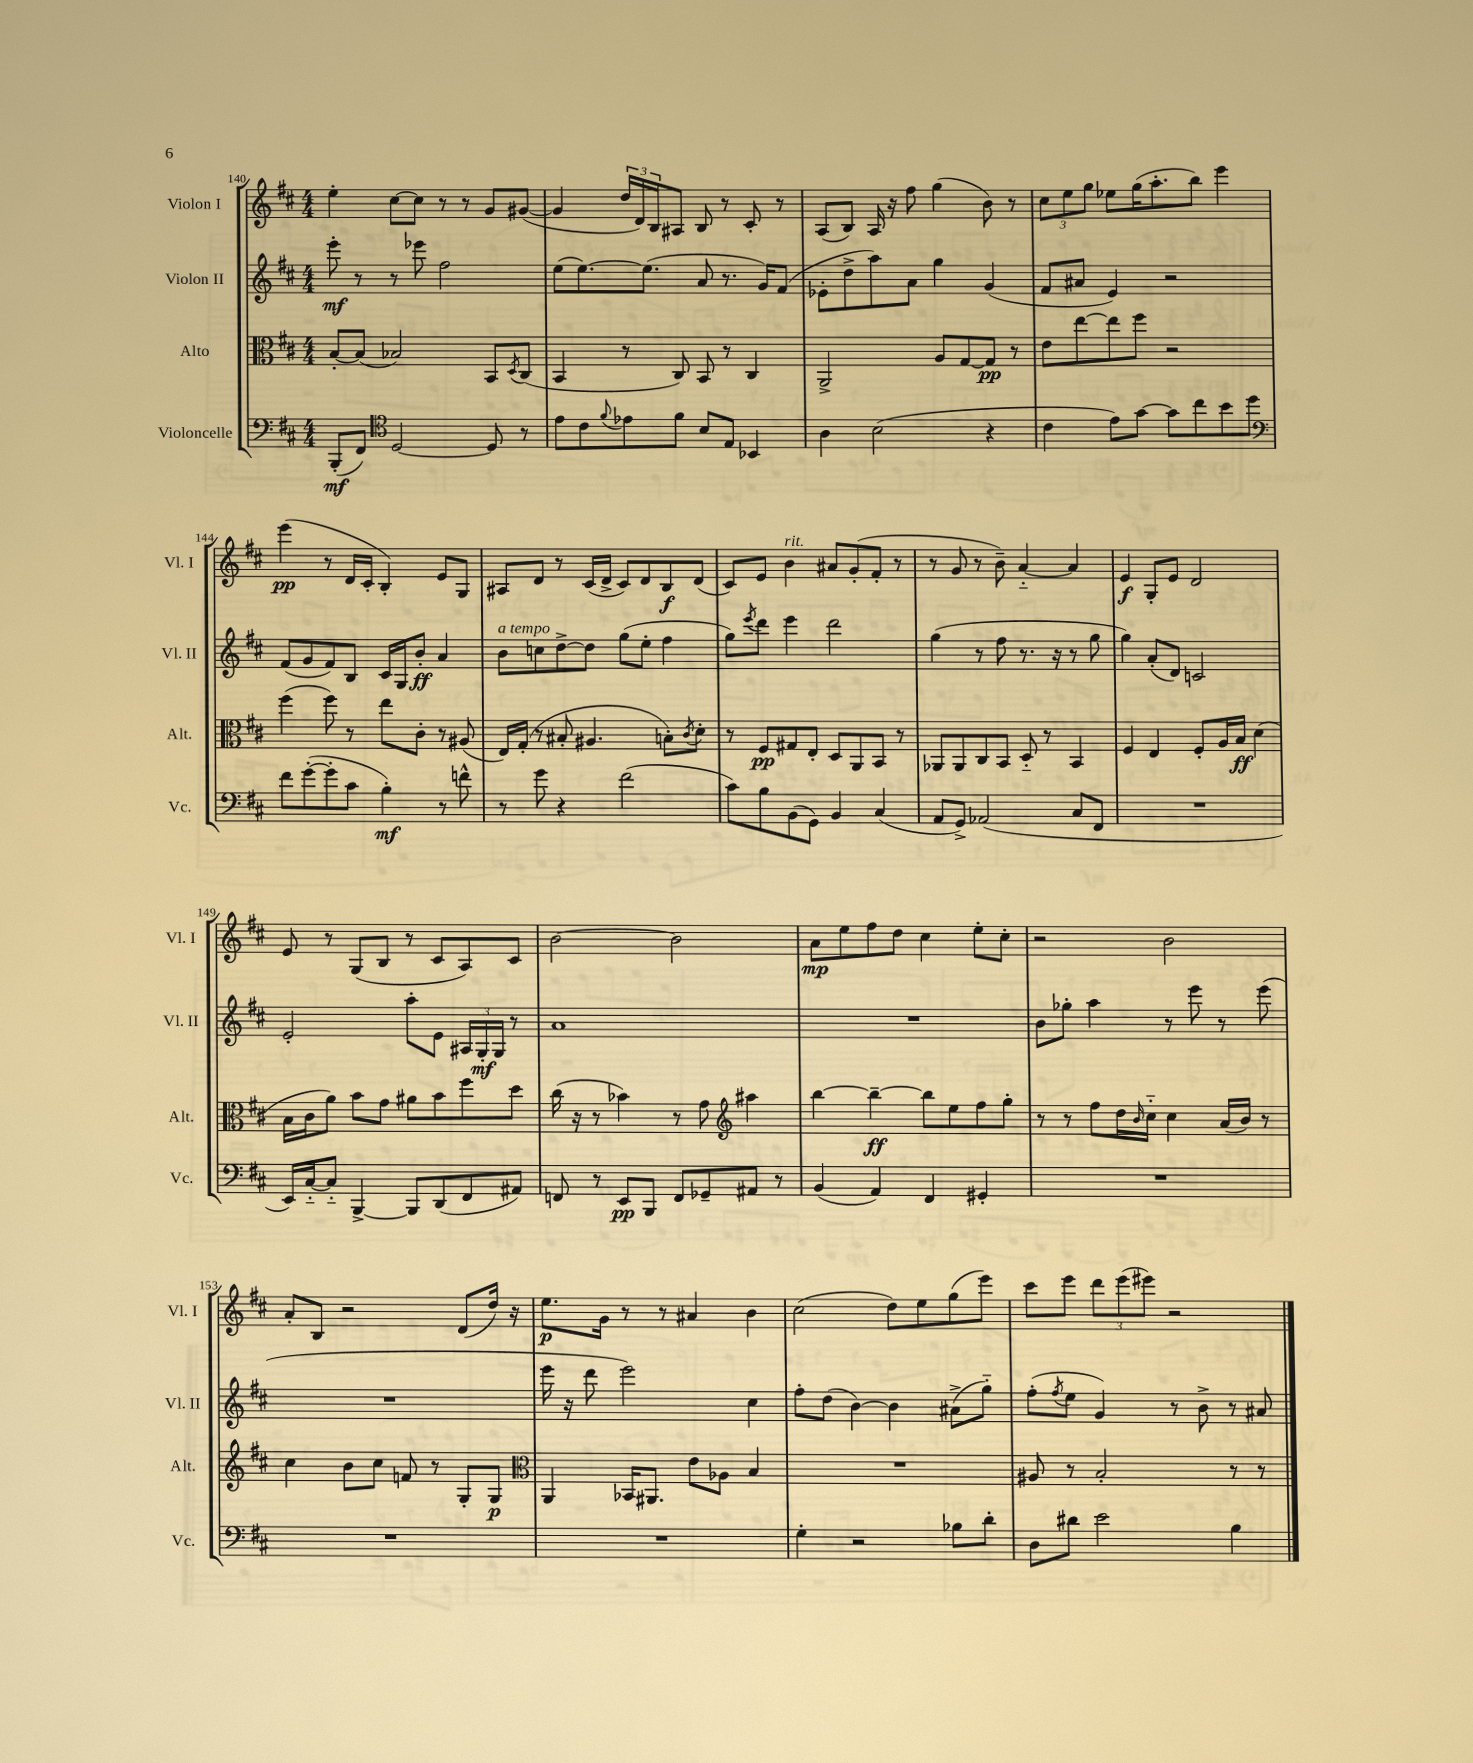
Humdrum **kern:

**kern	**kern	**kern	**kern
*staff4	*staff3	*staff2	*staff1
*clefF4	*clefC3	*clefG2	*clefG2
*k[f#c#]	*k[f#c#]	*k[f#c#]	*k[f#c#]
*M4/4	*M4/4	*M4/4	*M4/4
(8BBB'	[8B'	8eee'	4ee'
8FF#)	(8B]	8r	.
*clefC4	*	*	*
[2D	2B-)	8r	[8cc#
.	.	8eee-	8cc#]
.	.	2ff#	8r
.	.	.	8r
8D]	8BB	.	8g
.	8qD	.	.
8r	(8C#	.	([8g#
=	=	=	=
8e	4BB	(8ee	4g#]
8c#	.	[8.ee)	.
8qqf#	.	.	.
8e-	8r	.	24dd
.	.	.	24d)
.	.	(8.ee]	.
.	.	.	24B
8f#	8C#)	.	8A#
8B	8BB	8a	8B
8E	8r	8.r	8r
4BB-	4C#	.	8c#'
.	.	16g)	.
.	.	(8f#	8r
=	=	=	=
4A	2AA^	8e-'	(8A
.	.	8dd^	8B)
(2B	.	8aa)	16A
.	.	.	16r
.	.	8a	8ff#
.	8A	4gg	(4gg
.	[8G	.	.
4r	8G]	(4g	8b)
.	8r	.	8r
=	=	=	=
4c#	8e	8f#	12cc#
.	.	.	12ee
.	[8ee	8a#	.
.	.	.	12gg
8e)	8ee]	4e)	8ee-
[8g	8ff#	.	(16gg
.	.	.	8.aa'
8g]	2r	2r	.
8cc#	.	.	8bb)
8b	.	.	4eee
8dd	.	.	.
=	=	=	=
*clefF4	*	*	*
8f#	(4ff#	(8f#	(4eee
([8g'	.	8g	.
8g']	8ff#)	8f#)	8r
8c#	8r	8B	16d
.	.	.	16c#'
4B')	8ee	16c#	4B')
.	.	16G	.
.	8c#'	8b'	.
8r	8r	4a	8e
8f^^	(8A#	.	8G
=	=	=	=
8r	16E)	8b	8A#
.	(16G'	.	.
8g	8r	8cc	8d
4r	8B#'	[8dd^	8r
.	4.A#	8dd]	(16c#
.	.	.	16d^
(2f#	.	(8gg	8c#)
.	.	8ee'	8d
.	8B')	4ff#	8B
.	8qc#	.	.
.	8d'	.	(8d
=	=	=	=
8c#)	8r	8gg)	8c#)
.	.	8qeee	.
8B	8F#	8ddd	8e
(8BB	8G#	4eee	4b
8GG)	8E'	.	.
4BB	8D	2ddd	8a#
.	8AA	.	(8g'
(4C#	8BB	.	8f#'
.	8r	.	8r
=	=	=	=
8AA	8AA-	(4gg	8r
8GG^)	8AA-	.	8g
(2AA-	8C#	8r	8r
.	8BB	8ff#	8b~)
.	8D'~	8.r	[4a'~
.	8r	.	.
.	.	16r	.
8C#	4BB	8r	4a]
8FF#	.	8gg	.
=	=	=	=
1r	4F#	4gg)	4e
.	4E	(8a'	8G'
.	.	8d)	8e
.	8F#'	2c	2d
.	16A	.	.
.	16B	.	.
.	(4d	.	.
=	=	=	=
16EE)	16B	2e'	8e
[16C#'~	16c#	.	.
8C#'~]	8a)	.	8r
[4BBB^	8b	.	(8G
.	8g	.	8B
8BBB]	8a#	8aa'	8r
(8DD	8b	8e	8c#
8FF#	8ff#	24A#	8A)
.	.	24G'	.
.	.	24G	.
8AA#)	8dd	8r	8c#
=	=	=	=
8FF	(16cc#	1a	[2b
.	16r	.	.
8r	8r	.	.
8EE	4b-)	.	.
8BBB	.	.	.
8FF	8r	.	2b]
8GG-~	8g	.	.
*	*clefG2	*	*
8AA#	4aa#	.	.
8r	.	.	.
=	=	=	=
(4BB	[4bb	1r	8a
.	.	.	8ee
4AA)	4bb~_	.	8ff#
.	.	.	8dd
4FF#	8bb]	.	4cc#
.	8ee	.	.
4GG#'	8ff#	.	8ee'
.	8gg'	.	8cc#'
=	=	=	=
1r	8r	8b	2r
.	8r	8gg-'	.
.	8ff#	4aa	.
.	16dd	.	.
.	16qqb	.	.
.	16cc#'~	.	.
.	4cc#	8r	2b
.	.	8eee	.
.	(16a	8r	.
.	16b)	.	.
.	8r	(8eee	.
=	=	=	=
1r	4cc#	1r	8a'
.	.	.	8B
.	8b	.	2r
.	8cc#	.	.
.	8f	.	.
.	8r	.	.
.	8G'	.	(8d
.	8G	.	16dd)
.	.	.	16r
=	=	=	=
*	*clefC3	*	*
1r	4AA	16eee	8.ee
.	.	16r	.
.	.	8ddd	.
.	.	.	16g
.	16BB-	2eee)	8r
.	8.AA#	.	.
.	.	.	8r
.	8e	.	4a#
.	8A-	.	.
.	4B	4cc#	4b
=	=	=	=
4G'	1r	8ff#'	(2cc#
.	.	(8dd	.
2r	.	[4b)	.
.	.	4b]	8dd)
.	.	.	8ee
8B-	.	(8a#^	(8gg
8d'	.	8gg'~)	8eee)
=	=	=	=
8D	8A#	(8ff#'	8ccc#
.	.	8qff#	.
8d#	8r	8ee	8eee
2e	2B'	4g)	12ddd
.	.	.	(12eee
.	.	.	12eee#)
.	.	8r	2r
.	.	8b^	.
4B	8r	8r	.
.	8r	8a#	.
==	==	==	==
*-	*-	*-	*-
